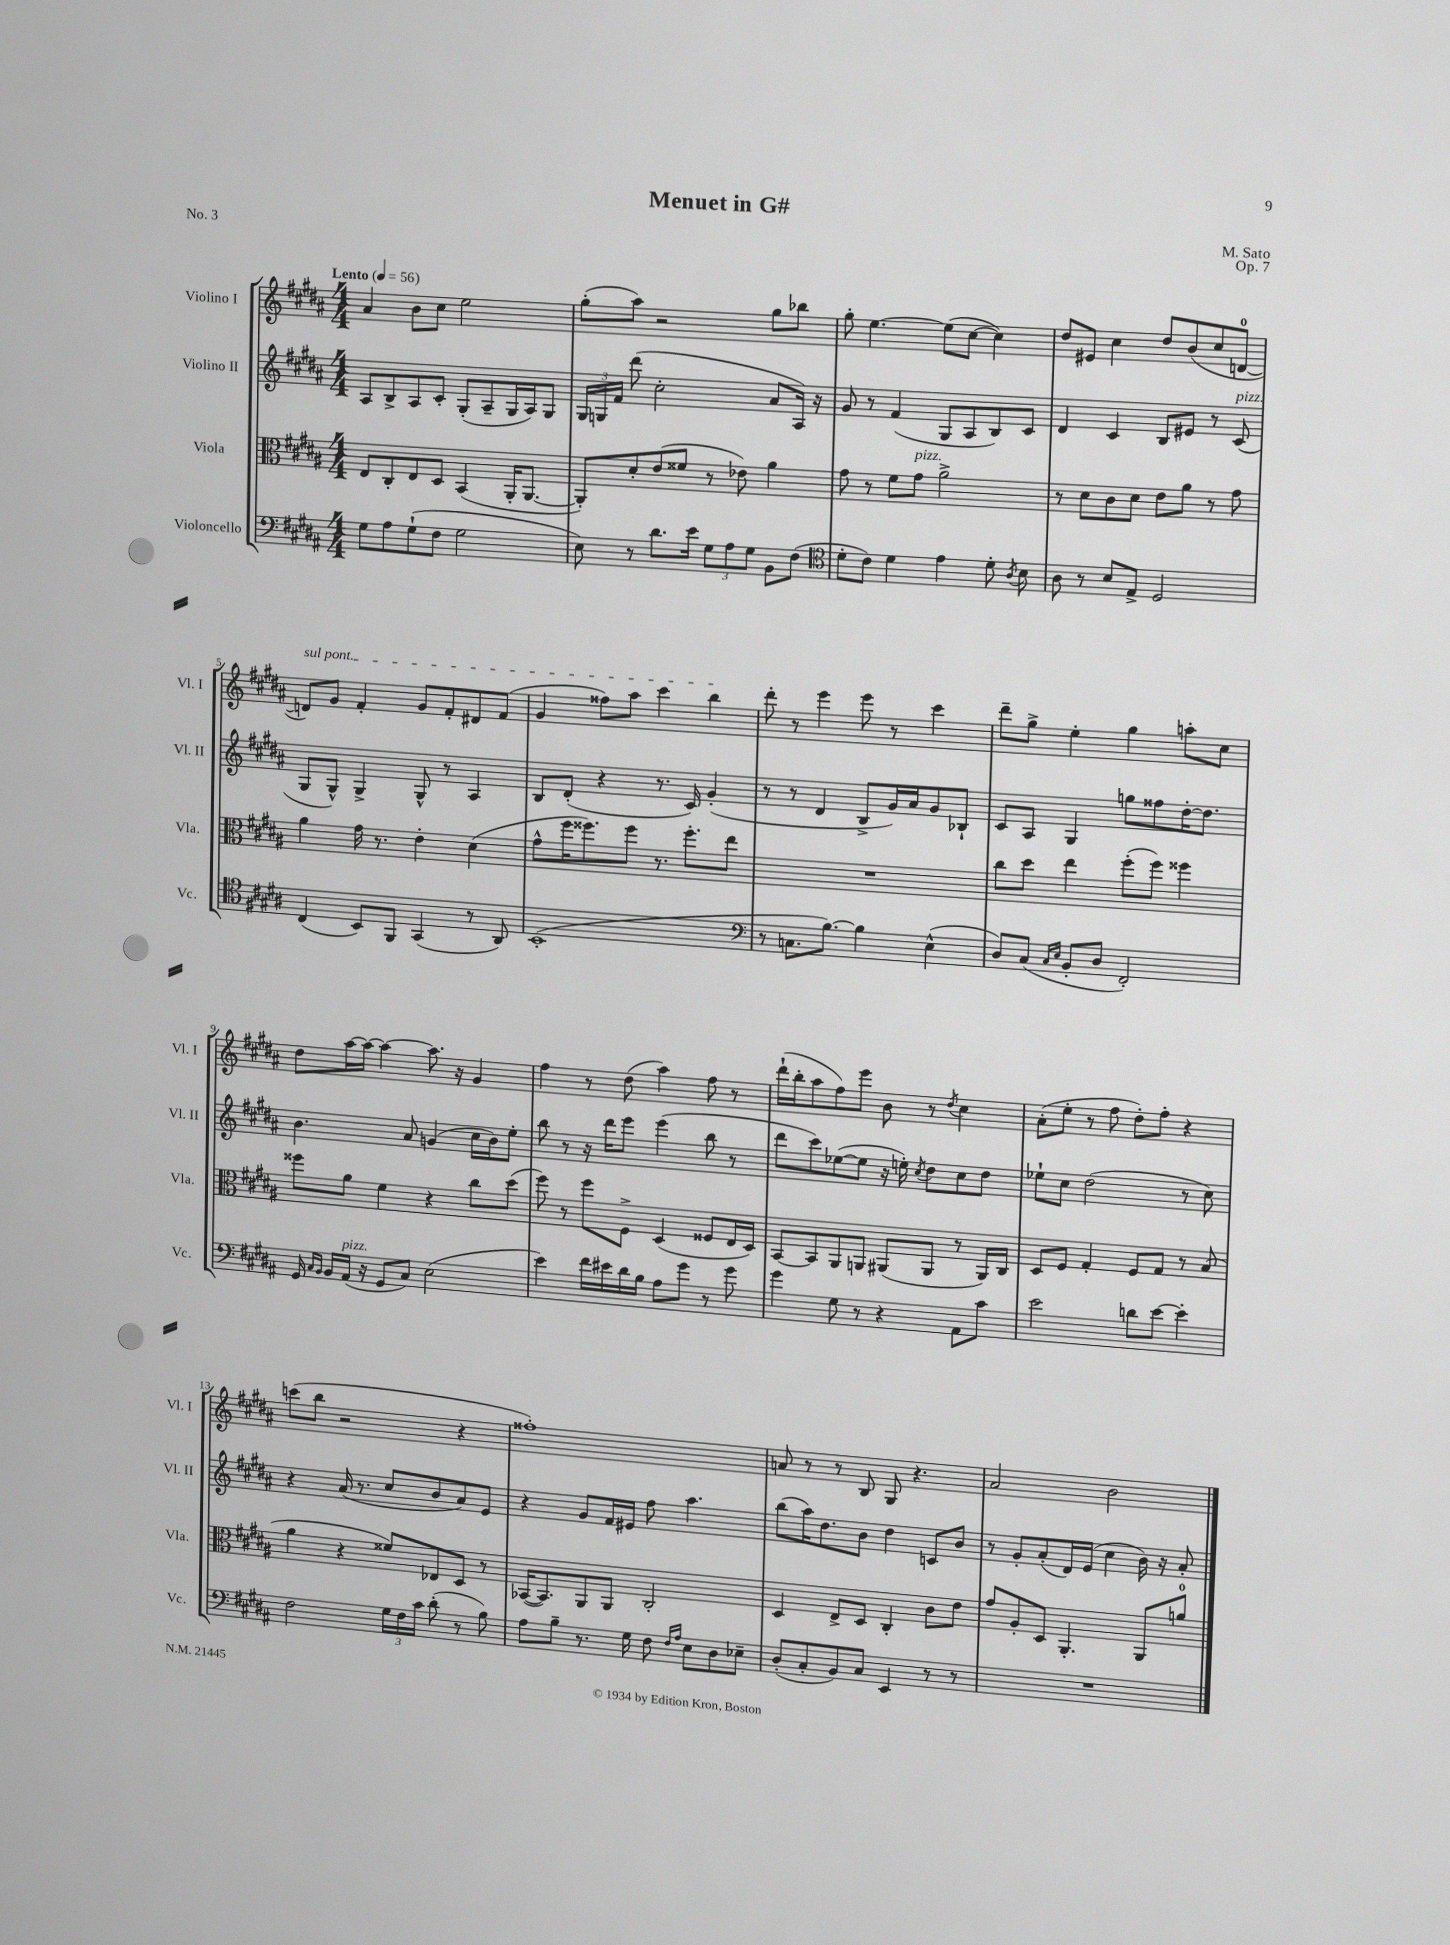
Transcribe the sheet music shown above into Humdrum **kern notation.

**kern	**kern	**kern	**kern
*part4	*part3	*part2	*part1
*staff4	*staff3	*staff2	*staff1
*I"Violoncello	*I"Viola	*I"Violino II	*I"Violino I
*I'Vc.	*I'Vla.	*I'Vl. II	*I'Vl. I
*clefF4	*clefC3	*clefG2	*clefG2
*k[f#c#g#d#a#]	*k[f#c#g#d#a#]	*k[f#c#g#d#a#]	*k[f#c#g#d#a#]
*M4/4	*M4/4	*M4/4	*M4/4
*MM56	*MM56	*MM56	*MM56
=1	=1	=1	=1
!	!	!	!LO:TX:a:B:t=Lento
8G#\L	8E/L	8A#/L	4a#/
8A#\	8C#'/	8B^/	.
(8G#`\	8E/	8A#/	8b\L
8F#\J	8D#/J	8c#'/J	8cc#\J
2G#\	(4BB/	(8G#'/L	2ee\
.	.	8A#~/	.
.	16AA#'/KL	16G#/L	.
.	[8.AA#/J	16A#/J)	.
.	.	8G#/J	.
=2	=2	=2	=2
8E\)	8AA#'/L])	24G#/LL	(8gg#'\L
.	.	24Gn/	.
.	.	24f#/JJ	.
8r	8d#'/	(8ddd#\	8aa#\J)
8.d#\L	(8e/	2cc#'\	2r
.	8f##X/J	.	.
16e\Jk	.	.	.
12G#\L	8r	.	.
12A#\	.	.	.
.	8e-X\)	.	.
12G#\J	.	.	.
8BB\L	4a#\	8a#/L	8gg#\L
(8F#\J	.	16A#/Jk)	8bb-X\J
.	.	16r	.
=3	=3	=3	=3
*clefC4	*	*	*
8d#'\L	8g#\	8g#/	8gg#'\
8c#\J)	8r	8r	[4.ee\
4d#\	8f#\L	(4f#/	.
!	!LO:TX:a:i:t=pizz.	!	!
.	8g#\J	.	.
4e\	2a#^\	8G#/L	(8ee\L]
.	.	8A#/	[8cc#\J
8d#'\	.	8B/)	4cc#\])
8qA#/	.	.	.
8B\	.	8c#/J	.
=4	=4	=4	=4
8A#\	8r	4d#/	8dd#/L
8r	8d#\L	.	8e#X/J
8B/L	8c#\	4c#/	4cc#\
8E^/J	8d#\J	.	.
2D#/	8e\L	8B/L	8dd#/L
.	8a#\J	8e#X/J	(8b/
.	8r	8r	8cc#/
!	!	!LO:TX:a:i:t=pizz.	!
.	8g#\	(8c#/	[8dn/J
!!LO:LB:g=z
=5	=5	=5	=5
!	!	!	!LO:TX:a:i:t=sul pont.
(4C#/	4a#\	8G#/L	8dn/L])
.	.	8G#^^/J)	8g#/J
8BB/L)	16g#\	4G#^/	4f#'/
.	8.r	.	.
8FF#/J	.	.	.
(4GG#/	4e'\	8G#^^/	8g#/L
.	.	8r	8f#'/
8r	(4d#\	4A#/	8d#X/
8AA#/)	.	.	(8f#/J
=6	=6	=6	=6
(1BB'	8g#^^\L	8B/L	4g#/
.	16ff#\K	(8d#'/J	.
.	8.ff##X\)	.	.
.	.	4r	8ff##X\L)
.	8ff##\J	.	8aa#\J
.	8.r	8.r	4ccc#\
.	8.ff##'\L	16c#/)	.
.	.	(4g#'/	4bb\
.	8ee\J	.	.
=7	=7	=7	=7
*clefF4	*	*	*
8r	1r	8r	8ddd#'\
8.Cn\L	.	8r	8r
.	.	4d#/	4eee\
[8.B\J)	.	.	.
4B\]	.	8B^/L	8eee\
.	.	16g#/L)	8r
.	.	16a#/J	.
(4E^^\	.	8g#/	4ccc#\
.	.	8B-X`/J	.
=8	=8	=8	=8
8D#/L)	8cc#\L	8c#/L	8ddd#~\L
(8C#/J	8dd#\J	8A#/J	8gg#^\J
16qqC#/LL	.	.	.
16qqE/JJ	.	.	.
8BB'/L	4ee\	4G#/	4ee'\
8D#/J	.	.	.
2FF#'/)	(8ff#'\L	8ggn\L	4gg#\
.	8ff#\J)	8ff##X\	.
.	4ff##X\	[16dd#'\K	8aan'\L
.	.	8.dd#\J]	.
.	.	.	8cc#\J
!!LO:LB:g=z
=9	=9	=9	=9
16GG#/	8ff##X\L	4.b\	8dd#\L
16qqC#/LL	.	.	.
16qqBB/JJ	.	.	.
16BB/LL	.	.	.
!LO:TX:a:i:t=pizz.	!	!	!
(16AA#/JJ	8a#\J	.	[16aa#\L
16r	.	.	16aa#\JJ_
8GG#/L	4f#\	.	4aa#\_
8C#/J)	.	8a#/	.
(2E\	4r	(4gn/	8.aa#\]
.	.	.	16r
.	8cc#\L	16cc#\LL	4g#/
.	.	16b\J)	.
.	(8dd#\J	8ee'\J	.
=10	=10	=10	=10
4e\)	8ff#\)	8bb\	4ff#\
.	8r	8r	.
16f#\LL	8ff#\L	16r	8r
16e#X\	.	16ddd#\KL	.
16d#\	8F#^\J	8eee\J	(8dd#\
16B\JJ	.	.	.
8A#\L	(4D#/	(4eee\	4aa#\)
8g#\J	.	.	.
8r	8F##X/L	8bb\	8ff#\
8g#\	16E/L	8r	8r
.	16D#/JJ)	.	.
=11	=11	=11	=11
4g#\	[8BB/L	8ddd#\L	(16ddd#`\LL
.	.	.	16bb'\J
.	8BB/]	8ccc#\)	8aa#\
8G#\	8AA#/	([8ee-X\	8ff#\)
8r	8AAn/J	8ee-\J]	8eee\J
4r	(8AA#X/L	16r	8b\
.	.	16een'\)	.
.	.	8qcc#/	.
.	8AA#/J	8dd#\L	8r
.	.	.	8qdd#/
8AA#\L	8r	8cc#\	4cc#\
8c#\J	16AA#/LL)	8dd#\J	.
.	16C#/JJ	.	.
=12	=12	=12	=12
2e\	8D#/L	8ee-X`\L	(8a#'\L
.	8F#/J	8cc#\J	8ee'\J
.	4G#'/	(2dd#\	8r
.	.	.	8ff#\
8dn\L	8F#/L	.	8dd#'\L)
[8e\J	8G#/J	.	8ff#'\J
4e'\]	8r	8r	4r
.	(8B/	8cc#\)	.
!!LO:LB:g=z
=13	=13	=13	=13
2F#\	4a#\	4r	(8cccn\L
.	.	.	8bb\J
.	4r	(16a#/	2r
.	.	8.r	.
24G#\LL	8f##X/L)	8cc#/L	.
24F#\	.	.	.
24c#\JJ	.	.	.
(8d#'\	8E-X/	8b/	.
8r	8D#/J	8a#/)	4r
8B\)	8r	8e/J	.
=14	=14	=14	=14
8A#\L	([16BB-X/KL	4r	1ff##X')
.	8.BB-/])	.	.
8B~\J	.	.	.
8.r	8AA#/	8g#/L	.
.	8AA#/J	16f#/L	.
16G#\	.	16e#X/JJ	.
8F#\	2C#'/	8ff#\	.
16qqF#/LL	.	.	.
16qqA#/JJ	.	.	.
8E\L	.	4.aa#\	.
8D#\	.	.	.
8E-X~\J	.	.	.
=15	=15	=15	=15
(8D#'/L	4D#/	(8bb\L	8an/
8C#'/	.	16aa#\K)	8r
.	.	8.dd#\	.
8BB/)	8E^/L	.	8r
8C#/J	8D#/J	8b\J	8B/
4EE/	4C#'/	4dd#\	8G#/
.	.	.	4.r
8r	8c#\L	8cn/L	.
8r	8e\J	8b/J	.
=16	=16	=16	=16
1r	8g#/L	8r	2a#/
.	8A#'/	8g#'/L	.
.	8D#/J	(8a#'/	.
.	4.AA#'/	16d#/L)	.
.	.	(16e/JJ	.
.	.	4cc#\	2b\
.	8AA#/L	16b\)	.
.	.	16r	.
.	8an/J	8a#'/	.
==	==	==	==
*-	*-	*-	*-
